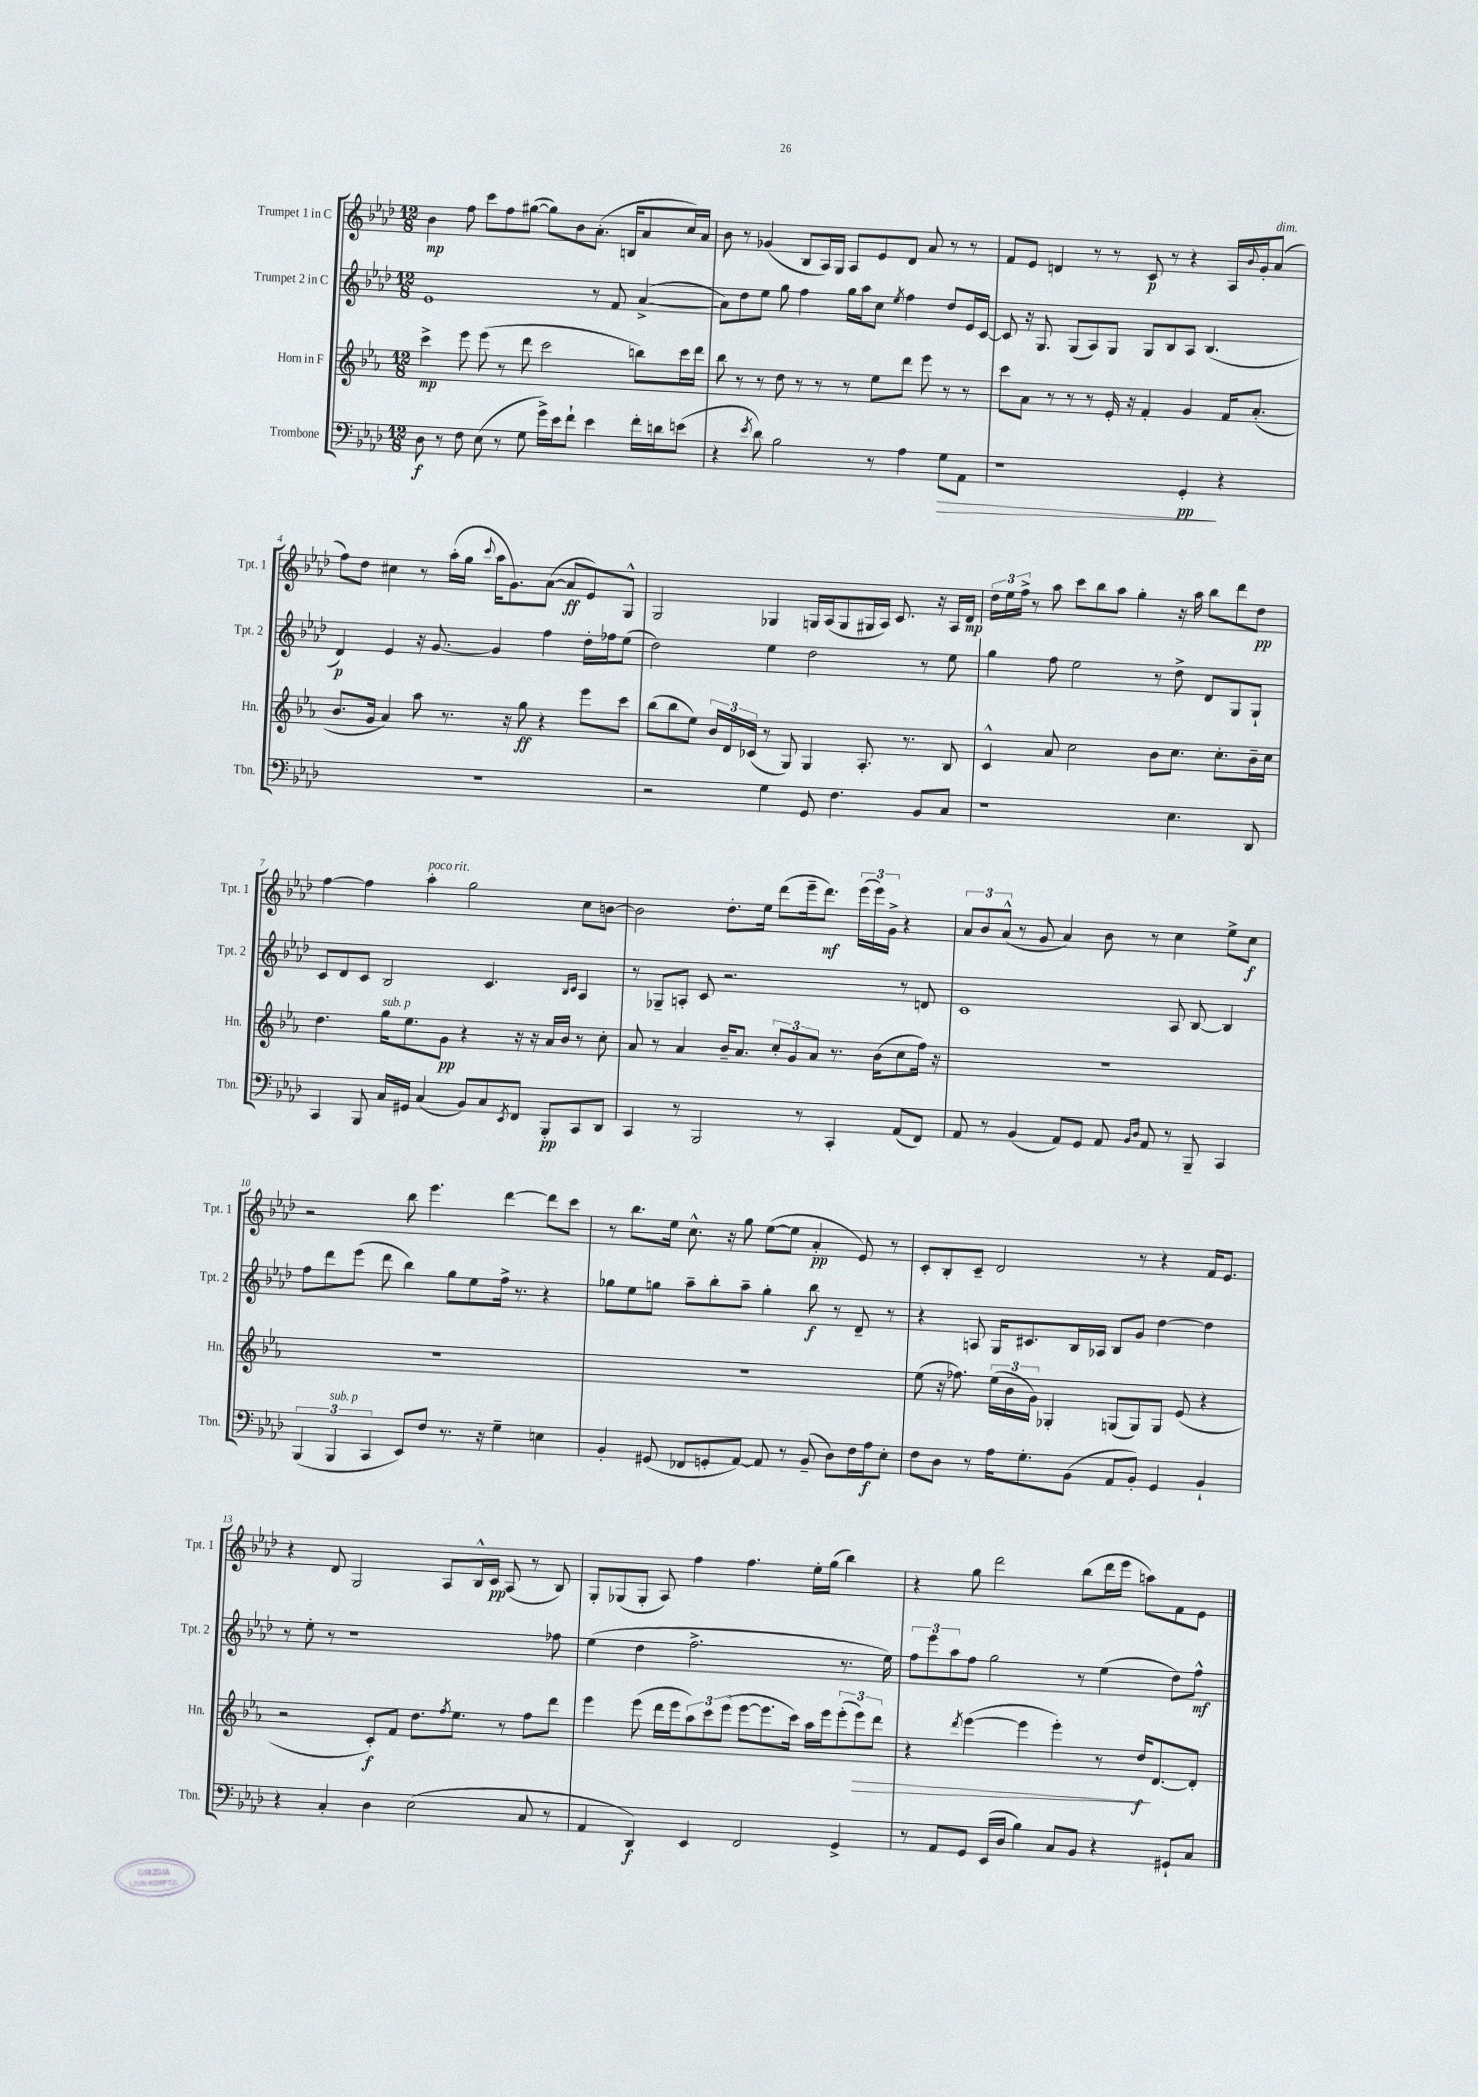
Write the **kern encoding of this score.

**kern	**kern	**kern	**kern
*staff4	*staff3	*staff2	*staff1
*clefF4	*clefG2	*clefG2	*clefG2
*k[b-e-a-d-]	*k[b-e-a-]	*k[b-e-a-d-]	*k[b-e-a-d-]
*M12/8	*M12/8	*M12/8	*M12/8
8D-	4ccc^	1e-	4b-
8r	.	.	.
8F	8eee-	.	8ff
(8E-	(8eee-	.	8ccc
8r	8r	.	8ff
8G	8ddd	.	([8gg#
16g^)	2ccc	.	8gg#])
16e-	.	.	.
8f`	.	.	8b-
4e-	.	8r	(8.a-'
.	.	8f	.
.	.	.	16B
16f'	8bb)	([4a-^	8a-
16d	.	.	.
(8e	16ccc	.	16cc)
.	16ddd	.	16a-
=	=	=	=
4r	8bb-	8a-])	8b-
.	8r	8dd-	8r
8qe-	.	.	.
8d-)	8r	8ee-	(4g-
2B-	8dd	8gg	.
.	8r	4ff	8B-
.	8r	.	16A-)
.	.	.	16G
.	8r	16gg	8A-
.	.	16aa-	.
8r	8ee-	8cc	8e-
.	.	8qee-	.
4A-	8ddd	4ff	8d-
.	8eee-	.	8a-
8G	8r	8dd-	8r
8AA-	8r	16e-	8r
.	.	[16c	.
=	=	=	=
1r	8ccc	8c]	8f
.	8a-	16r	8e-
.	.	8.G	.
.	8r	.	4d
.	8r	(8G	.
.	8r	8A-)	8r
.	16e-'	8G	8r
.	16r	.	.
.	4f'	8G	8c
.	.	8B-	8r
4GG'	4g	8A-	4r
.	.	(4.B-	.
4r	16f	.	16A-
.	.	.	8qqb-
.	(8.a-'	.	16g'
.	.	.	(8a-
=	=	=	=
1.r	8.b-	4d-)	8ff)
.	.	.	8dd-
.	16g	.	.
.	4a-)	4e-	4cc#
.	8aa-	16r	8r
.	.	[8.g	.
.	8.r	.	(16aa-'
.	.	.	16gg
.	.	.	8qqccc
.	.	4g]	16aa-
.	16r	.	8.g)
.	8gg	.	.
.	4r	4ff	([8a-
.	.	.	8a-]
.	8eee-	16dd-'	8e-)
.	.	16ff-	.
.	8ccc	(8ee-	8G^^
=	=	=	=
2r	(8bb-	2dd-)	2G
.	8bb-	.	.
.	8ee-)	.	.
.	24b-	.	.
.	24d	.	.
.	(24c-	.	.
4G	8r	4ee-	4G-
.	8G)	.	.
8GG	4G	2dd-	16G
.	.	.	(16A-
4.F	.	.	8G
.	8.A-'	.	16G#
.	.	.	16A-)
.	.	.	8.c
.	8.r	.	.
8BB-	.	8r	.
.	.	.	16r
8C	8B-	8ee-	16A-
.	.	.	16d-
=	=	=	=
1r	4c^^	4gg	24dd-
.	.	.	24ee-
.	.	.	24ff^
.	.	.	8r
.	8a-	8ff	8aa-
.	2cc	2ee-	8ccc
.	.	.	8bb-
.	.	.	8aa-
.	.	.	4gg'
.	8b-	8r	.
4.E-	8.cc	8dd-^	16r
.	.	.	16aa-
.	.	8d-	8bb-
.	8.cc'	.	.
.	.	8G	8ddd-
8DD-	16b-~	8G`	8dd-
.	16cc	.	.
=	=	=	=
4CC	4.dd	8c	[4ff
.	.	8d-	.
8BBB-	.	8c	4ff]
16C	16gg	2B-	.
16GG#	8.ee-	.	.
(4C	.	.	4aa-'
.	8g	.	.
8BB-)	4r	.	2gg
8C	.	4.c	.
8qEE-	.	.	.
8FF	16r	.	.
.	16r	.	.
8BBB-'	16a-	.	.
.	16b-	.	.
.	.	16qqB-	.
.	.	16qqc	.
8CC	8r	4A-	8cc
8DD-	8cc'	.	[8b
=	=	=	=
4CC	8a-	8r	2b]
.	8r	8G-~	.
8r	4a-	8A'	.
2BBB-	.	8c	.
.	16b-~	2.r	8.dd-'
.	8.a-	.	.
.	.	.	16ee-
.	12cc'	.	(8ddd-
.	12g	.	.
8r	.	.	16eee-~
.	12a-	.	.
.	.	.	8.ddd-)
4CC'	8.r	.	.
.	.	.	(24eee-
.	.	.	24eee-)
.	(16b-	.	.
.	.	.	24g^
(8AA-	8cc	8r	4r
8FF)	16ff)	8d	.
.	16r	.	.
=	=	=	=
8AA-	1.r	1c	12a-
.	.	.	12b-
8r	.	.	.
.	.	.	(12a-^^
(4BB-	.	.	8r
.	.	.	8g
8AA-)	.	.	4a-)
8GG	.	.	.
8AA-	.	.	8b-
16qqBB-	.	.	.
16qqD-	.	.	.
8AA-	.	.	8r
8r	.	8A-	4cc
8BBB-~	.	[8B-	.
4CC	.	4B-]	8ee-^
.	.	.	8cc
=	=	=	=
(6BBB-	1.r	8ff	2r
.	.	8ddd-	.
6BBB-	.	.	.
.	.	(8eee-	.
6CC	.	.	.
.	.	8ddd-	.
8EE-)	.	4bb-)	8bb-
8F	.	.	4.eee-
8.r	.	8gg	.
.	.	8ee-	.
16r	.	.	.
4G~	.	16ff^	[4ddd-
.	.	8.r	.
4E	.	4r	8ddd-]
.	.	.	8ccc
=	=	=	=
4BB-'	1.r	8gg-	8r
.	.	8ee-	8.bb-
(8GG#	.	8gg	.
.	.	.	16ee-
8FF-	.	8aa-~	8.cc^^
8GG'	.	8bb-'	.
.	.	.	16r
[8AA-)	.	8aa-~	8gg
8AA-]	.	4gg'	([8ee-
8r	.	.	8ee-]
(8BB-~	.	8bb-	4a-'
8D-)	.	8r	.
16F	.	8d-~	8e-)
16A-	.	.	.
8E-'	.	8r	8r
=	=	=	=
8F	(8ee-	4r	8c'
8D-	16r	.	8B-'
.	8.ff-)	.	.
8r	.	8A	8c~
16A-	(24ee-	16G	2d-
.	24b-	.	.
8.G'	.	8.c#	.
.	24g)	.	.
.	4G-'	.	.
(8BB-	.	16B-	.
.	.	16A-	.
8AA-	(8G	8B-	.
8BB-')	8G)	8g	8r
4GG	8G	[4dd-	4r
.	(8e-	.	.
4BB-`	4r	4dd-]	16f
.	.	.	8.e-
=	=	=	=
4r	2r	8r	4r
.	.	8ee-'	.
4C'	.	8r	8d-
.	.	1r	2G
4D-	8c')	.	.
.	8f	.	.
(2E-	8.dd	.	.
.	.	.	8A-
.	8qff	.	.
.	8.ee-	.	.
.	.	.	16B-^^
.	.	.	16c
.	8r	.	(8A-
8C	8ff	.	8r
8r	8ddd	8ff-	8B-)
=	=	=	=
4AA-	4eee-	(4ee-	8G'
.	.	.	(8G-
4DD-)	(8eee-	4dd-	8G-'
.	16ddd	.	8A-)
.	16eee-	.	.
4EE-	12aa-)	2.ff^	4ff
.	12ccc	.	.
.	(12eee-	.	.
2FF	[8eee-	.	4.ff
.	8.eee-]	.	.
.	16ccc)	.	.
.	16aa-	.	16ee-'
.	16eee-	.	(16gg
4GG^	(12eee-'	8.r	4bb-)
.	12eee-)	.	.
.	12ddd	.	.
.	.	16ee-)	.
=	=	=	=
8r	4r	12ff	4r
.	.	12eee-	.
8AA-	.	.	.
.	.	12aa-	.
.	8qddd	.	.
8GG	([4eee-	8ff	8gg
(16EE-	.	2gg	2ddd-
16D-	.	.	.
4B-)	4eee-]	.	.
8C	4eee-')	.	.
8BB-	.	8r	(8bb-
4r	8r	(4ee-	16ddd-
.	.	.	16eee-
.	16dd	.	8aa)
.	[8.d	.	.
8GG#`	.	8dd-)	8f
8C	8d']	8ff^^	8e-
==	==	==	==
*-	*-	*-	*-
